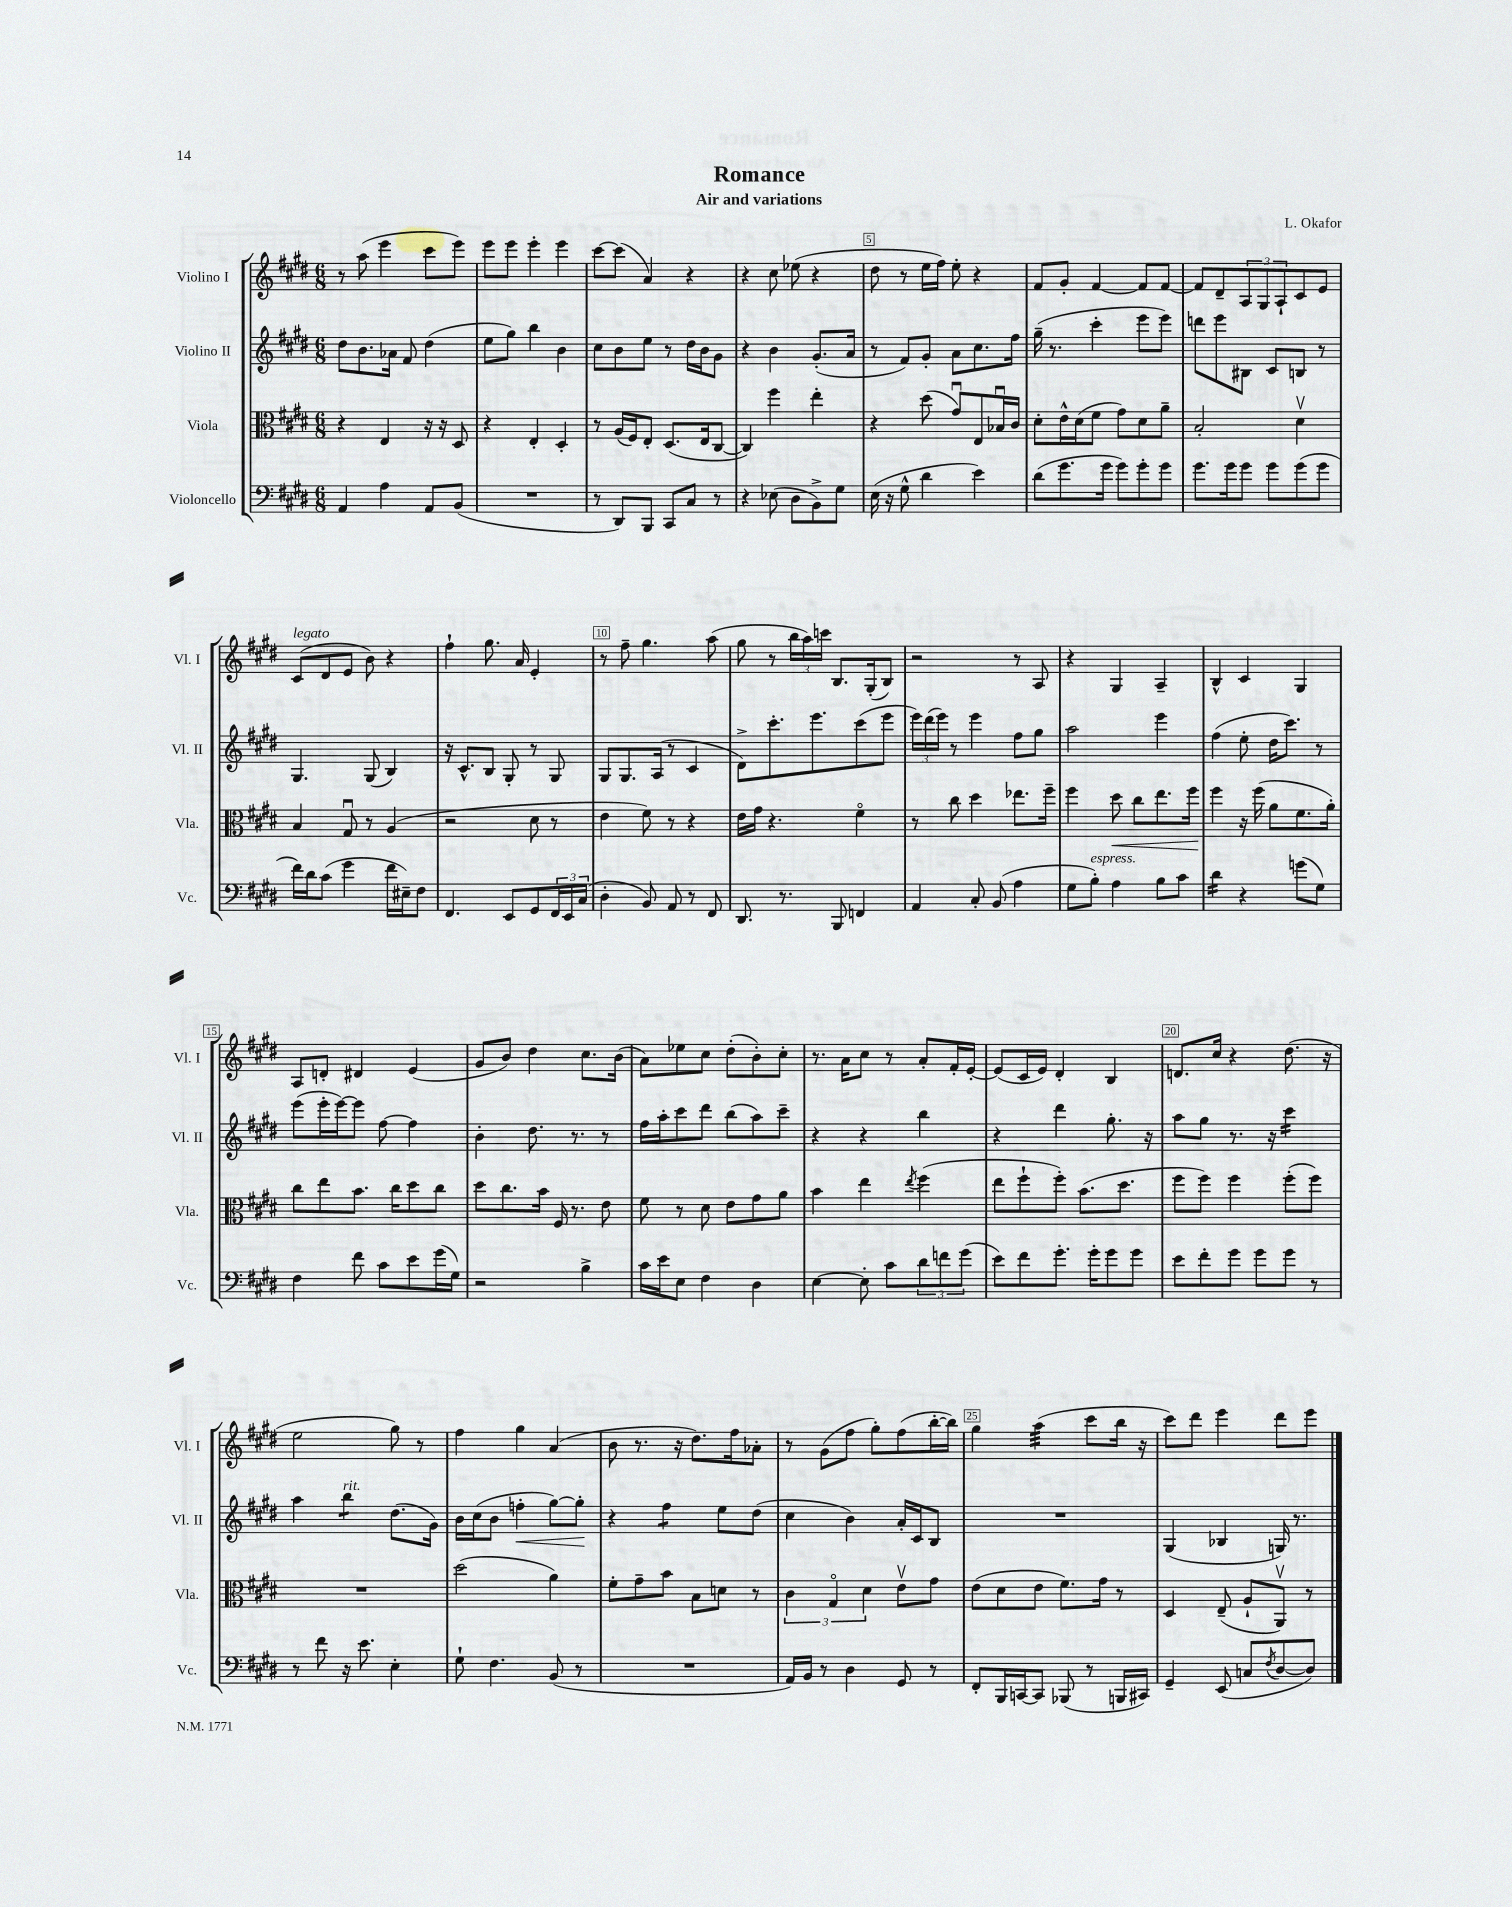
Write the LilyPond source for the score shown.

\header { title = "Romance" composer = "L. Okafor" subtitle = "Air and variations" }
<<
\new StaffGroup <<
\new Staff = "s0" \with { instrumentName = "Violino I" shortInstrumentName = "Vl. I" } {
    \clef treble \key e \major \numericTimeSignature \time 6/8
    r8 a''8( e'''4 cis'''8 e'''8) |
    e'''8 e'''8 e'''4-. e'''4 |
    cis'''8~ cis'''8( a'4) r4 |
    r4 cis''8 ees''8( r4 |
    dis''8 r8 e''16 fis''16) e''8-. r4 |
    fis'8 gis'8-. fis'4~ fis'8 fis'8~ |
    fis'8 dis'8-- \tuplet 3/2 { a8 gis8 a8-! } cis'8 e'8 |
    cis'8^\markup { \italic "legato" }( dis'8 e'8 b'8) r4 |
    fis''4-! gis''8. a'16 e'4-. |
    r8 fis''8-- gis''4. a''8( |
    gis''8 r8 \tuplet 3/2 { b''16 a''16) c'''16 } b8. gis16-.( b8) |
    r2 r8 a8 |
    r4 gis4 a4-- |
    b4-^ cis'4 gis4 |
    a8 d'8-. dis'4 e'4( |
    gis'8 b'8) dis''4 cis''8. b'16( |
    a'8) ees''8 cis''8 dis''8-.( b'8-.) cis''8-. |
    r8. a'16 cis''8 r8 a'8-. fis'16-. e'16~-. |
    e'8( cis'16 e'16) dis'4-. b4 |
    d'8. cis''16 r4 dis''8.( r16 |
    e''2 gis''8) r8 |
    fis''4 gis''4 a'4( |
    b'8 r8. r16 dis''8.) fis''16 aes'8-. |
    r8 gis'8( fis''8 gis''8-.) fis''8( b''16~-. b''16) |
    gis''4 a''4:32( cis'''8 b''16 r16 |
    cis'''8) dis'''8 e'''4 dis'''8 e'''8 \bar "|." |
}
\new Staff = "s1" \with { instrumentName = "Violino II" shortInstrumentName = "Vl. II" } {
    \clef treble \key e \major \numericTimeSignature \time 6/8
    dis''8 b'8. aes'16 fis'8 dis''4( |
    e''8 gis''8) b''4 b'4 |
    cis''8 b'8 e''8 r8 dis''16 b'16 gis'8 |
    r4 b'4 gis'8.-.( a'16 |
    r8 fis'8) gis'8-. a'8 cis''8. fis''16 |
    gis''16--( r8. cis'''4-. e'''8 e'''8) |
    d'''8 e'''8 bis8 cis'8 b8 r8 |
    gis4. gis8( b4) |
    r16 cis'8.-^ b8 gis8-. r8 gis8 |
    gis8 gis8. a16( r8 cis'4 |
    dis'8->) cis'''8.-. e'''8. cis'''8( e'''8 |
    \tuplet 3/2 { e'''16) dis'''16( e'''16) } r8 e'''4 fis''8 gis''8 |
    a''2 e'''4 |
    fis''4( e''8-. dis''16 cis'''8.) r8 |
    e'''8( e'''16-. e'''16~) e'''8 fis''8~ fis''4 |
    b'4-. dis''8. r8. r8 |
    fis''16 a''16-. cis'''8 dis'''8 b''8( a''8) cis'''8-- |
    r4 r4 b''4 |
    r4 dis'''4 gis''8.-. r16 |
    a''8 gis''8 r8. r16 cis'''4:16 |
    a''4 b''4:8^\markup { \italic "rit." } dis''8.( gis'16) |
    b'16 cis''16( b'8 f''4-.\< gis''8~) gis''8-.\! |
    r4 fis''4:8 e''8 dis''8( |
    cis''4 b'4) a'16-. cis'16 b8 |
    R2. |
    gis4( bes4 g16) r8. \bar "|." |
}
\new Staff = "s2" \with { instrumentName = "Viola" shortInstrumentName = "Vla." } {
    \clef alto \key e \major \numericTimeSignature \time 6/8
    r4 e4 r16 r16 dis8 |
    r4 e4-. dis4-. |
    r8 a16( fis16) e8-. dis8.( e16 cis8~ |
    cis4) fis''4 e''4-. |
    r4 dis''8( gis'8\downbow) e8 bes16\downbow cis'16 |
    dis'8-. e'16-^ dis'16( fis'8 gis'8) dis'8 a'8-- |
    b2-. dis'4\upbow |
    b4 gis8\downbow r8 a4( |
    r2 dis'8 r8 |
    e'4 fis'8) r8 r4 |
    e'16 gis'16 r4. fis'4\flageolet |
    r8 cis''8 dis''4 ees''8. fis''16-- |
    fis''4 dis''8\< cis''8 e''8. fis''16 |
    fis''4\! r16 fis''16( a'8 fis'8. a'16-.) |
    cis''8 e''8 b'8. cis''16 dis''8 cis''8 |
    dis''8 cis''8. b'16 fis16 r8. e'8 |
    fis'8 r8 dis'8 e'8 gis'8 a'8 |
    b'4 e''4 \acciaccatura { e''8 } fis''4( |
    e''8 fis''8-! fis''8-.) b'8.( dis''8. |
    fis''8 fis''8) fis''4 fis''8-.( fis''8) |
    R2. |
    dis''2( a'4) |
    fis'8-. gis'8-- b'8 b8 d'8 r8 |
    \tuplet 3/2 { cis'4 gis4\flageolet dis'4 } e'8\upbow gis'8 |
    e'8( dis'8 e'8 fis'8.) gis'16 r8 |
    dis4 e8--( a8-! a,8\upbow) r8 \bar "|." |
}
\new Staff = "s3" \with { instrumentName = "Violoncello" shortInstrumentName = "Vc." } {
    \clef bass \key e \major \numericTimeSignature \time 6/8
    a,4 a4 a,8 b,8( |
    R2. |
    r8 dis,8) b,,8 cis,8 cis8 r8 |
    r4 ees8( dis8 b,8->) gis8 |
    e16( r16 gis8-^ dis'4 e'4) |
    dis'8( gis'8. gis'16 gis'8) gis'8-. gis'8 |
    gis'8. gis'16 gis'8 gis'8 gis'8( gis'8 |
    fis'16) dis'16 cis'8( gis'4 fis'16 eis16--) fis8 |
    fis,4. e,8 gis,8 \tuplet 3/2 { fis,16 e,16 cis16( } |
    dis4-. b,8) a,8 r8 fis,8 |
    dis,8. r8. b,,8 f,4 |
    a,4 cis8-. b,8( a4 |
    gis8 b8-.^\markup { \italic "espress." }) a4 b8 cis'8 |
    dis'4:16 r4 g'8( gis8) |
    fis4 fis'8 cis'8 e'8 gis'16( gis16) |
    r2 b4-> |
    cis'16 e'16 e8 fis4 dis4 |
    e4~ e8-. cis'8 \tuplet 3/2 { dis'8 f'8 gis'8( } |
    e'8) fis'8 gis'8.-. gis'16-. gis'8 gis'8 |
    e'8 fis'8-. gis'8 gis'8 gis'8 r8 |
    r8 fis'8 r16 e'8. e4-. |
    gis8-! fis4. b,8( r8 |
    R2. |
    a,16) b,16 r8 dis4 gis,8 r8 |
    fis,8-. b,,16 c,16~ c,8 bes,,8( r8 b,,16 cis,16) |
    gis,4-- e,8( c8 \acciaccatura { fis8 } dis8~ dis8) \bar "|." |
}
>>
>>
\layout { \context { \Score \override BarNumber.break-visibility = ##(#f #t #t) barNumberVisibility = #(every-nth-bar-number-visible 5) \override BarNumber.stencil = #(make-stencil-boxer 0.1 0.3 ly:text-interface::print) } }
